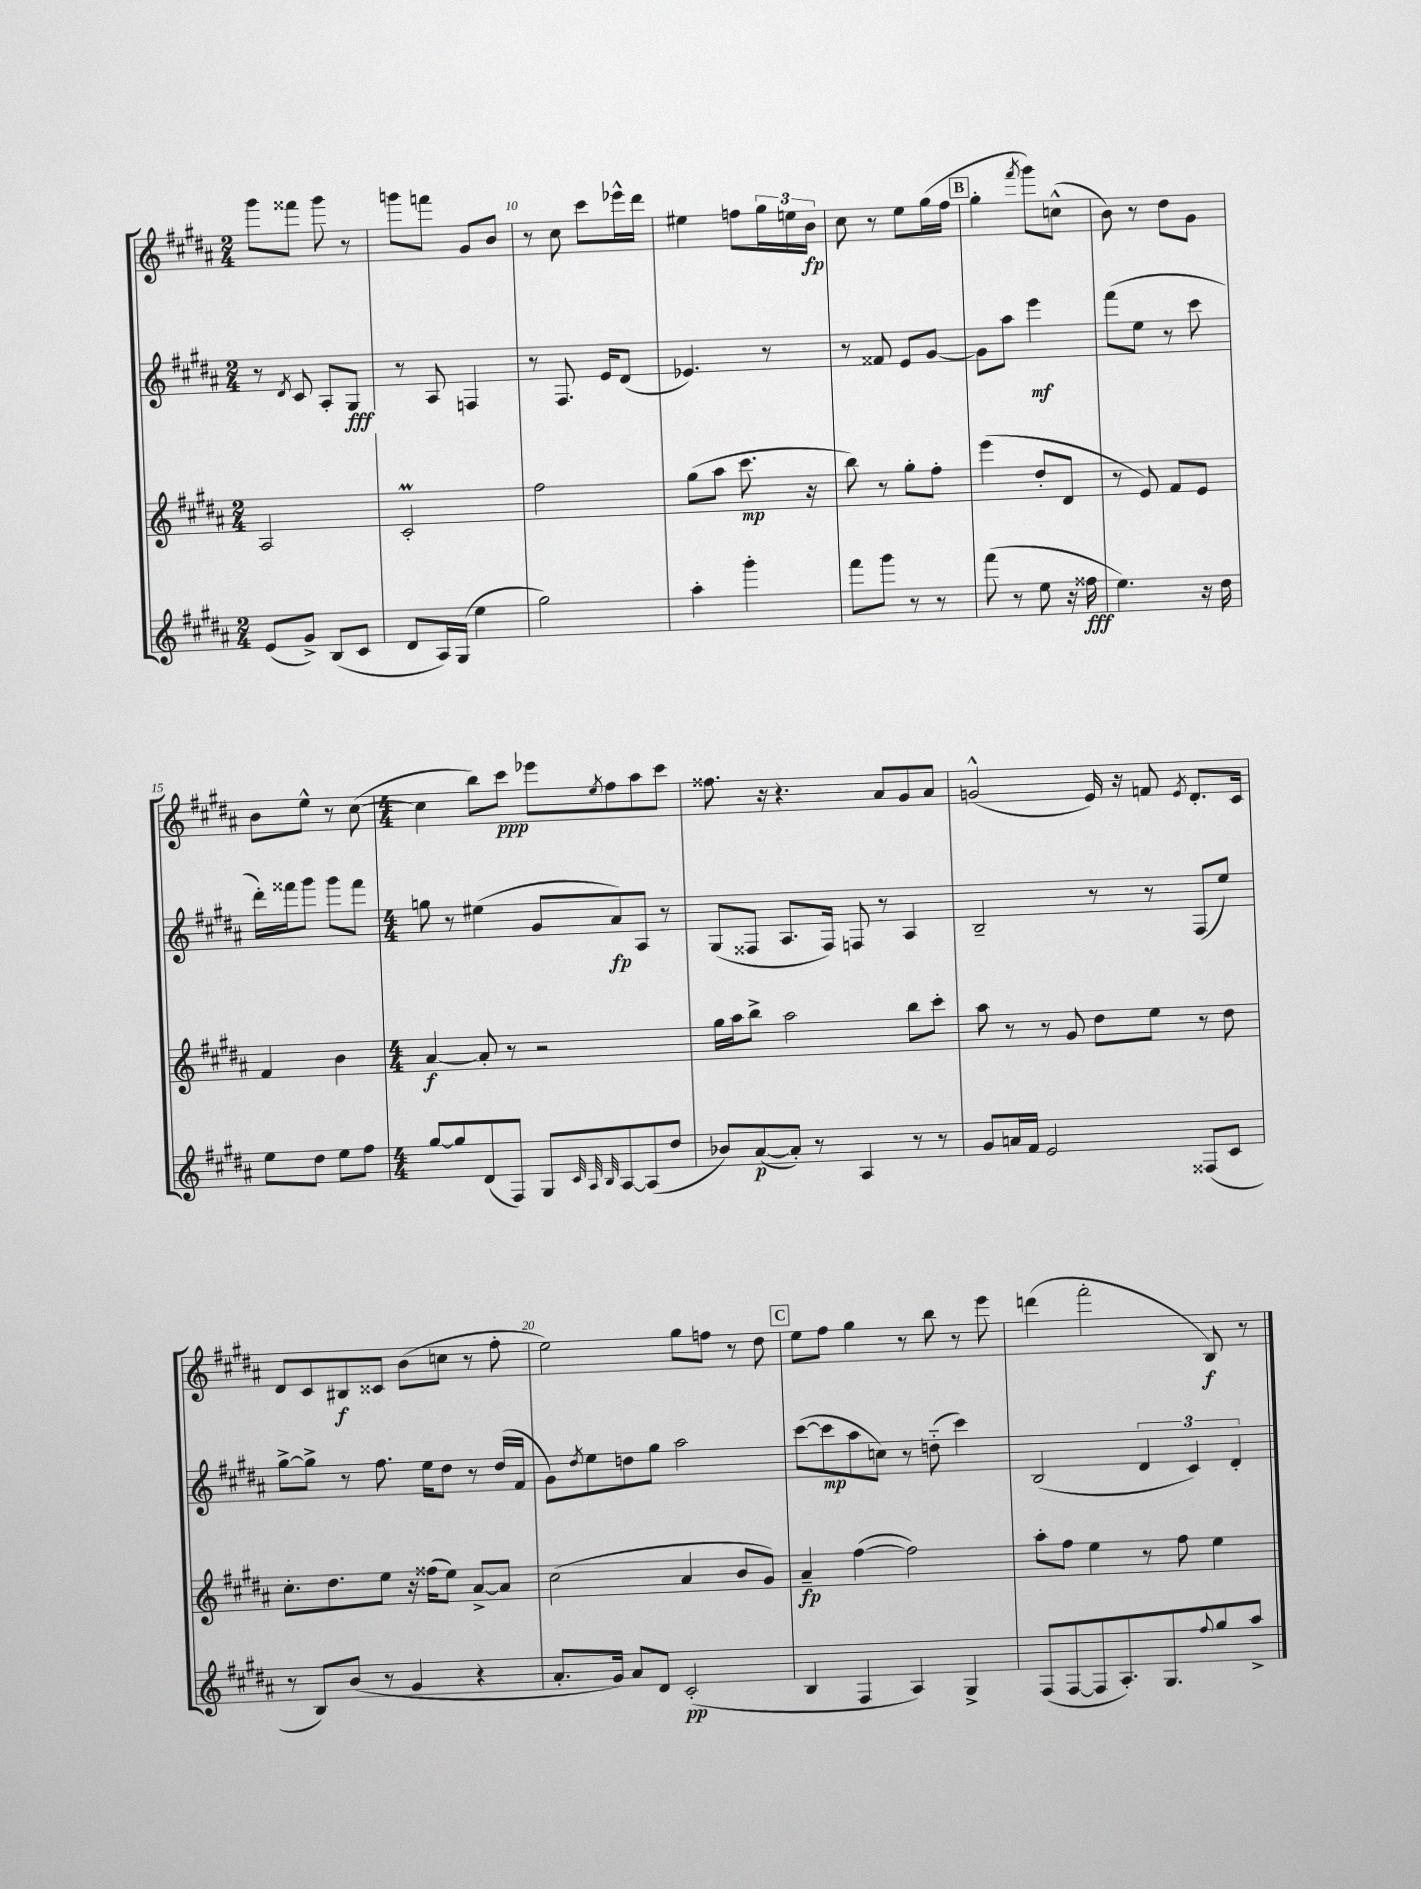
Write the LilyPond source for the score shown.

<<
\new StaffGroup <<
\new Staff = "s0" {
    \clef treble \key b \major \numericTimeSignature \time 2/4
    gis'''8 fisis'''8 gis'''8 r8 |
    g'''8 f'''8 gis'8 b'8 |
    r8 cis''8 cis'''8 ees'''16-^ dis'''16 |
    eis''4 f''8 \tuplet 3/2 { gis''16 e''16 b'16\fp } |
    cis''8 r8 e''8 gis''16( fis''16 |
    \mark \markup { \box "B" } gis''4-. \acciaccatura { fis'''8 } gis'''8) c''8-^( |
    b'8) r8 dis''8 gis'8 |
    b'8 e''8-^ r8 cis''8~( |
    \numericTimeSignature \time 4/4 cis''4 b''8) cis'''8\ppp ees'''8 \acciaccatura { e''8 } fis''8 ais''8 cis'''8 |
    fisis''8. r16 r4. ais'8 gis'8 ais'8 |
    g'2-^( e'16) r16 f'8 \acciaccatura { e'8 } dis'8.-. cis'16 |
    dis'8 cis'8 bis8\f cisis'8 b'8( c''8 r8 fis''8-. |
    e''2) gis''8 f''8 r8 dis''8 |
    \mark \markup { \box "C" } e''8 fis''8 gis''4 r8 b''8 r8 e'''8 |
    d'''4( fis'''2-. b8\f) r8 \bar "|." |
}
\new Staff = "s1" {
    \clef treble \key b \major \numericTimeSignature \time 2/4
    r8 \acciaccatura { dis'8 } cis'8 ais8-. gis8\fff |
    r8 ais8 f4 |
    r8 fis8. e'16 dis'8( |
    ees'4.) r8 |
    r8 fisis'8 e'8 gis'8~ |
    \mark \markup { \box "B" } gis'8 ais''8 e'''4\mf |
    fis'''8( e''8 r8 cis'''8 |
    dis'''16-.) fisis'''16 gis'''8 gis'''8 fisis'''8 |
    \numericTimeSignature \time 4/4 g''8 r8 eis''4( gis'8 ais'8\fp) ais8 r8 |
    gis8( fisis8 ais8. fisis16) f8 r8 ais4 |
    b2-- r8 r8 fis8( e''8) |
    gis''8~-> gis''8-> r8 fis''8. e''16 dis''8 r8 dis''16( fis'16 |
    gis'8) \acciaccatura { dis''8 } e''8 d''8 gis''8 ais''2 |
    \mark \markup { \box "C" } cis'''8~( cis'''8\mp ais''8 c''8) r8 d''8-_( cis'''4) |
    b2( \tuplet 3/2 { dis'4 cis'4) dis'4-. } \bar "|." |
}
\new Staff = "s2" {
    \clef treble \key b \major \numericTimeSignature \time 2/4
    ais2 |
    cis'2-.\prall |
    fis''2 |
    gis''8( ais''8 cis'''8.\mp r16 |
    b''8) r8 gis''8-. fis''8-. |
    \mark \markup { \box "B" } e'''4( dis''8-. dis'8 |
    r8 e'8) fis'8 e'8 |
    fis'4 b'4 |
    \numericTimeSignature \time 4/4 ais'4~\f ais'8-. r8 r2 |
    gis''16 ais''16 b''8-> ais''2 b''8 cis'''8-. |
    ais''8 r8 r8 gis'8 dis''8 e''8 r8 dis''8 |
    cis''8.-. dis''8. e''8 r16 fisis''16( e''8) ais'8~-> ais'8 |
    cis''2( ais'4 b'8 gis'8) |
    \mark \markup { \box "C" } ais'4--\fp fis''4~( fis''2) |
    ais''8-. fis''8 e''4 r8 fis''8 e''4 \bar "|." |
}
\new Staff = "s3" {
    \clef treble \key b \major \numericTimeSignature \time 2/4
    e'8( gis'8->) b8( cis'8 |
    dis'8 ais16) gis16( e''4 |
    gis''2) |
    ais''4-. gis'''4-. |
    fis'''8 gis'''8 r8 r8 |
    \mark \markup { \box "B" } fis'''8( r8 e''8 r16 fisis''16\fff |
    e''4.) r16 dis''16 |
    e''8 dis''8 e''8 fis''8 |
    \numericTimeSignature \time 4/4 gis''8~ gis''8 dis'8( fis8) gis8 \grace { cis'32 ais32 b32 } ais8~ ais8( dis''8 |
    bes'8) ais'8~\p( ais'8-.) r8 ais4 r8 r8 |
    gis'8 a'16 fis'16 e'2 fisis8( cis'8 |
    r8 b8) b'8( r8 gis'4 r4 |
    ais'8.-. gis'16) ais'8 dis'8 cis'2-.\pp( |
    \mark \markup { \box "C" } b4 fis4 ais4) gis4-> |
    fis8( fis8~ fis8 ais8.-.) gis8. \appoggiatura { fis''8 } gis''8 ais''8-> \bar "|." |
}
>>
>>
\layout { \context { \Score currentBarNumber = #8 \override BarNumber.break-visibility = ##(#f #t #t) barNumberVisibility = #(every-nth-bar-number-visible 5) } }
